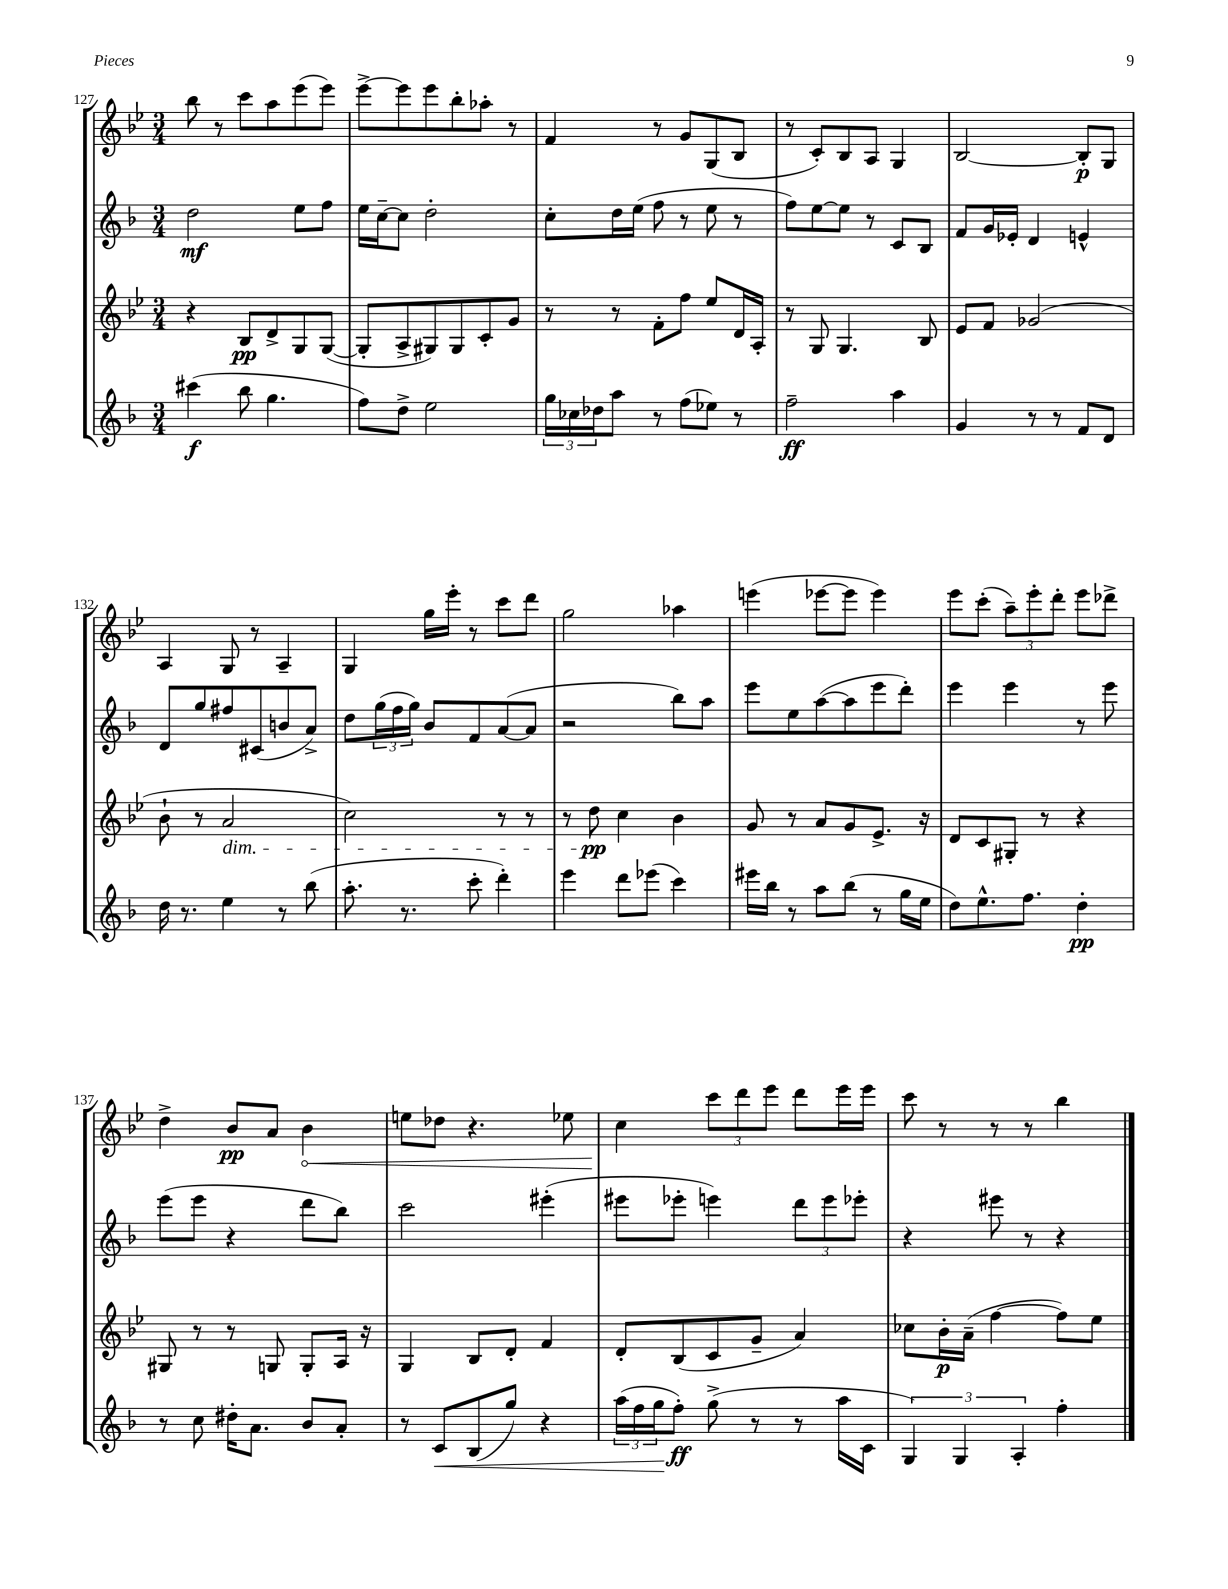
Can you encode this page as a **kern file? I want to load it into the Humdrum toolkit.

**kern	**kern	**kern	**kern
*staff4	*staff3	*staff2	*staff1
*clefG2	*clefG2	*clefG2	*clefG2
*k[b-]	*k[b-e-]	*k[b-]	*k[b-e-]
*M3/4	*M3/4	*M3/4	*M3/4
(4ccc#\	4r	2dd\	8bb-\
.	.	.	8r
8bb-\	8B-/L	.	8ccc\L
4.gg\	8d^/	.	8aa\
.	8G/	8ee\L	(8eee-\
.	([8G/J	8ff\J	8eee-\J)
=	=	=	=
8ff\L)	8G'/]L	16ee\LL	[8eee-^\L
.	.	[16cc~\J	.
8dd^\J	8A^/	8cc\]J	8eee-\]
2ee\	8G#/)	2dd'\	8eee-\
.	8G#/	.	8bb-'\
.	8c'/	.	8aa-'\J
.	8g/J	.	8r
=	=	=	=
24gg\LL	8r	8cc'\L	4f/
24cc-\	.	.	.
24dd-\J	.	.	.
8aa\J	8r	16dd\L	.
.	.	(16ee\JJ	.
8r	8f'\L	8ff\	8r
(8ff\L	8ff\J	8r	8g/L
8ee-\J)	8ee-/L	8ee\	(8G/
8r	16d/L	8r	8B-/J
.	16A'/JJ	.	.
=	=	=	=
2ff~\	8r	8ff\L)	8r
.	8G/	[8ee\	8c'/L)
.	4.G/	8ee\]J	8B-/
.	.	8r	8A/J
4aa\	.	8c/L	4G/
.	8B-/	8B-/J	.
=	=	=	=
4g/	8e-/L	8f/L	[2B-/
.	8f/J	16g/L	.
.	.	16e-'/JJ	.
8r	(2g-/	4d/	.
8r	.	.	.
8f/L	.	4e^^/	8B-'/]L
8d/J	.	.	8G/J
=	=	=	=
16dd\	8b-`\	8d/L	4A/
8.r	.	.	.
.	8r	8gg/	.
4ee\	2a/	8ff#/	8G/
.	.	(8c#/	8r
8r	.	8b/	4A~/
(8bb-\	.	8a^/J)	.
=	=	=	=
8.aa'\	2cc\)	8dd\L	4G/
.	.	(24gg\L	.
.	.	24ff\	.
8.r	.	.	.
.	.	24gg\JJ)	.
.	.	8b-/L	16gg\LL
.	.	.	16eee-'\JJ
8ccc'\	.	8f/	8r
4ddd'\)	8r	([8a/	8ccc\L
.	8r	8a/]J	8ddd\J
=	=	=	=
4eee\	8r	2r	2gg\
.	8dd\	.	.
8ddd\L	4cc\	.	.
(8eee-\J	.	.	.
4ccc\)	4b-\	8bb-\L)	4aa-\
.	.	8aa\J	.
=	=	=	=
16eee#\LL	8g/	8eee\L	(4eee\
16bb-\JJ	.	.	.
8r	8r	8ee\	.
8aa\L	8a/L	([8aa\	[8eee-\L
(8bb-\J	8g/	8aa\]	8eee-\]J
8r	8.e-^/J	8eee\	4eee-\)
16gg\LL	.	8ddd'\J)	.
16ee\JJ	16r	.	.
=	=	=	=
8dd\L)	8d/L	4eee\	8eee-\L
8.ee^^\	8c/	.	(8ccc'\J
.	8G#'/J	4eee\	12aa~\L)
8.ff\J	.	.	.
.	.	.	12eee-'\
.	8r	.	.
.	.	.	12ddd'\J
4dd'\	4r	8r	8eee-\L
.	.	8eee\	8ddd-^\J
=	=	=	=
8r	8G#/	(8eee\L	4dd^\
8cc\	8r	8eee\J	.
16dd#'\LK	8r	4r	8b-/L
8.a\J	.	.	.
.	8G/	.	8a/J
8b-/L	8G'/L	8ddd\L	4b-\
8a'/J	16A/Jk	8bb-\J)	.
.	16r	.	.
=	=	=	=
8r	4G/	2ccc\	8ee\L
8c/L	.	.	8dd-\J
(8B-/	8B-/L	.	4.r
8gg/J)	8d'/J	.	.
4r	4f/	(4eee#'\	.
.	.	.	8ee-\
=	=	=	=
(24aa\LL	8d'/L	8eee#\L	4cc\
24ff\	.	.	.
24gg\J	.	.	.
8ff'\J)	(8B-/	8eee-'\J	.
(8gg^\	8c/	4eee\)	12ccc\L
.	.	.	12ddd\
8r	8g~/J	.	.
.	.	.	12eee-\J
8r	4a/)	12ddd\L	8ddd\L
.	.	12eee\	.
16aa\LL	.	.	16eee-\L
.	.	12eee-'\J	.
16c\JJ	.	.	16eee-\JJ
=	=	=	=
6G/)	8cc-\L	4r	8ccc\
.	16b-'\L	.	8r
6G/	.	.	.
.	(16a~\JJ	.	.
.	[4ff\	8eee#\	8r
6A'/	.	.	.
.	.	8r	8r
4ff'\	8ff\]L)	4r	4bb-\
.	8ee-\J	.	.
==	==	==	==
*-	*-	*-	*-
